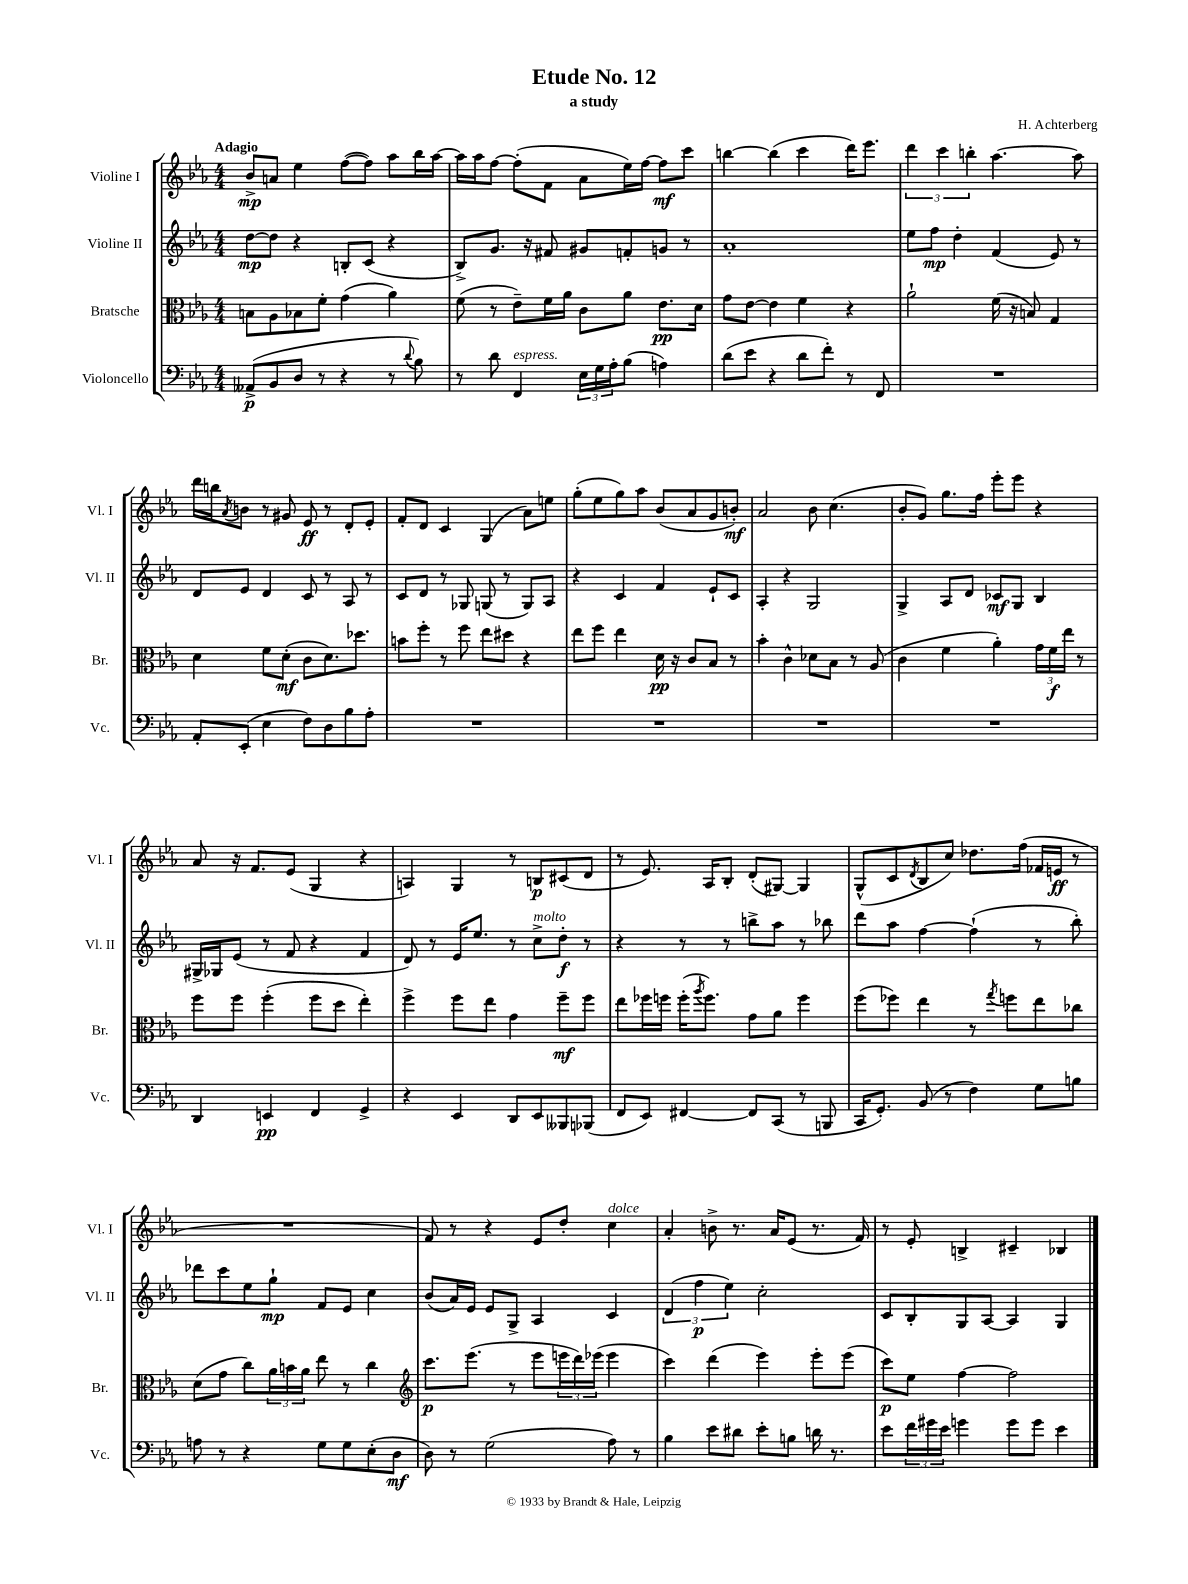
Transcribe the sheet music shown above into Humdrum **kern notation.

**kern	**dynam	**kern	**dynam	**kern	**dynam	**kern	**dynam
*part4	*part4	*part3	*part3	*part2	*part2	*part1	*part1
*staff4	*staff4	*staff3	*staff3	*staff2	*staff2	*staff1	*staff1
*I"Violoncello	*	*I"Bratsche	*	*I"Violine II	*	*I"Violine I	*
*I'Vc.	*	*I'Br.	*	*I'Vl. II	*	*I'Vl. I	*
*clefF4	*	*clefC3	*	*clefG2	*	*clefG2	*
*k[b-e-a-]	*	*k[b-e-a-]	*	*k[b-e-a-]	*	*k[b-e-a-]	*
*M4/4	*	*M4/4	*	*M4/4	*	*M4/4	*
=1	=1	=1	=1	=1	=1	=1	=1
!	!	!	!	!	!	!LO:TX:a:B:t=Adagio	!
(8AA--X^/L	p	8Bn\L	.	[8dd\L	mp	8b-^/L	mp
8BB-/	.	8A-\	.	8dd\J]	.	8an/J	.
8D/J	.	8B-X\	.	4r	.	4ee-\	.
8r	.	8f'\J	.	.	.	.	.
4r	.	(4g\	.	8Bn'/L	.	([8ff\L	.
.	.	.	.	(8c/J	.	8ff\J])	.
8r	.	4a-\)	.	4r	.	8aa-\L	.
8qqd/	.	.	.	.	.	.	.
8B-\)	.	.	.	.	.	16bb-\L	.
.	.	.	.	.	.	[16aa-\JJ	.
=2	=2	=2	=2	=2	=2	=2	=2
8r	.	(8f\	.	8B-^/L)	.	16aa-\LL]	.
.	.	.	.	.	.	16aa-\J	.
8d\	.	8r	.	8.g/J	.	[8ff\J	.
!LO:TX:a:i:t=espress.	!	!	!	!	!	!	!
4FF/	.	8e-~\L)	.	.	.	(8ff'\L]	.
.	.	.	.	16r	.	.	.
.	.	16f\L	.	8f#X/	.	8f\J	.
.	.	16a-\JJ	.	.	.	.	.
24E-\LL	.	8c\L	.	8g#X/L	.	8a-\L	.
24G\	.	.	.	.	.	.	.
24A-'\J	.	.	.	.	.	.	.
(8B-\J	.	8a-\J	.	8fn'/	.	16ee-\L)	.
.	.	.	.	.	.	[16ff\JJ	.
4An\)	.	8.e-\L	pp	8gn/J	.	8ff\L]	mf
.	.	.	.	8r	.	8ccc\J	.
.	.	16d\Jk	.	.	.	.	.
=3	=3	=3	=3	=3	=3	=3	=3
(8d\L	.	8g\L	.	1a-'	.	[4bbn\	.
8e-\J	.	[8e-\J	.	.	.	.	.
4r	.	4e-\]	.	.	.	(4bb\]	.
8d\L	.	4f\	.	.	.	4ccc\	.
8f'\J)	.	.	.	.	.	.	.
8r	.	4r	.	.	.	16ddd\KL)	.
.	.	.	.	.	.	8.eee-\J	.
8FF/	.	.	.	.	.	.	.
=4	=4	=4	=4	=4	=4	=4	=4
1r	.	2a-`\	.	8ee-\L	.	6ddd\	.
.	.	.	.	8ff\J	mp	.	.
.	.	.	.	.	.	6ccc\	.
.	.	.	.	4dd'\	.	.	.
.	.	.	.	.	.	6bbn'\	.
.	.	(16f\	.	(4f/	.	[4.aa-\	.
.	.	16r	.	.	.	.	.
.	.	8Bn/)	.	.	.	.	.
.	.	4G/	.	8e-/)	.	.	.
.	.	.	.	8r	.	8aa-\]	.
!!LO:LB:g=z
=5	=5	=5	=5	=5	=5	=5	=5
8AA-'/L	.	4d\	.	8d/L	.	16ddd\LL	.
.	.	.	.	.	.	16bbn\J	.
.	.	.	.	.	.	8qa-/	.
(8EE-'/J	.	.	.	8e-/J	.	8bn\J	.
4E-\	.	8f\L	.	4d/	.	8r	.
.	.	(8d'\J	mf	.	.	8g#X/	.
8F\L)	.	8c\L	.	8c/	.	8e-/	ff
8D\	.	8.d\)	.	8r	.	8r	.
8B-\	.	.	.	8A-/	.	8d'/L	.
.	.	8.dd-X\J	.	.	.	.	.
8A-'\J	.	.	.	8r	.	8e-'/J	.
=6	=6	=6	=6	=6	=6	=6	=6
1r	.	8bn\L	.	8c/L	.	8f'/L	.
.	.	8ff'\J	.	8d/J	.	8d/J	.
.	.	8r	.	8r	.	4c/	.
.	.	8ff\	.	8G-X/	.	.	.
.	.	8ee-\L	.	(8Gn/	.	(4G/	.
.	.	8dd#X\J	.	8r	.	.	.
.	.	4r	.	8G/L)	.	8a-\L)	.
.	.	.	.	8A-/J	.	8een\J	.
=7	=7	=7	=7	=7	=7	=7	=7
1r	.	8ee-\L	.	4r	.	(8gg'\L	.
.	.	8ff\J	.	.	.	8ee-\	.
.	.	4ee-\	.	4c/	.	8gg\)	.
.	.	.	.	.	.	8aa-\J	.
.	.	16d\	pp	4f/	.	(8b-/L	.
.	.	16r	.	.	.	.	.
.	.	8c/L	.	.	.	8a-/	.
.	.	8B-/J	.	8e-`/L	.	8g/	.
.	.	8r	.	8c/J	.	8bn'/J)	mf
=8	=8	=8	=8	=8	=8	=8	=8
1r	.	4b-'\	.	4A-'/	.	2a-/	.
.	.	4c^^\	.	4r	.	.	.
.	.	8d-X\L	.	2G/	.	8b-\	.
.	.	8B-\J	.	.	.	(4.cc\	.
.	.	8r	.	.	.	.	.
.	.	(8A-/	.	.	.	.	.
=9	=9	=9	=9	=9	=9	=9	=9
1r	.	4c\	.	4G^/	.	8b-'/L	.
.	.	.	.	.	.	8g/J)	.
.	.	4f\	.	8A-/L	.	8.gg\L	.
.	.	.	.	8d/J	.	.	.
.	.	.	.	.	.	16ff\Jk	.
.	.	4a-'\)	.	8c-X/L	mf	8eee-'\L	.
.	.	.	.	8G/J	.	8eee-\J	.
.	.	24g\LL	.	4B-/	.	4r	.
.	.	24f\	f	.	.	.	.
.	.	24ee-\JJ	.	.	.	.	.
.	.	8r	.	.	.	.	.
!!LO:LB:g=z
=10	=10	=10	=10	=10	=10	=10	=10
4DD/	.	8ff\L	.	16G#X^/LL	.	8a-/	.
.	.	.	.	16G-X/J	.	.	.
.	.	8ff\J	.	(8e-/J	.	16r	.
.	.	.	.	.	.	8.f/L	.
4EEn/	pp	(4ff'\	.	8r	.	.	.
.	.	.	.	8f/	.	(8e-/J	.
4FF/	.	8ff\L	.	4r	.	4G/	.
.	.	8dd\J	.	.	.	.	.
4GG^/	.	4ee-'\)	.	4f/	.	4r	.
=11	=11	=11	=11	=11	=11	=11	=11
4r	.	4ff^\	.	8d/)	.	4An/)	.
.	.	.	.	8r	.	.	.
4EE-/	.	8ff\L	.	16e-/KL	.	4G/	.
.	.	.	.	8.ee-/J	.	.	.
.	.	8ee-\J	.	.	.	.	.
8DD/L	.	4g\	.	8r	.	8r	.
!	!	!	!	!LO:TX:a:i:t=molto	!	!	!
8EE-/	.	.	.	8cc^\L	.	8Bn/L	p
8BBB--X/	.	8ff~\L	mf	8dd'\J	f	(8c#X/	.
(8BBB-X/J	.	8ff\J	.	8r	.	8d/J	.
=12	=12	=12	=12	=12	=12	=12	=12
8FF/L	.	8ee-\L	.	4r	.	8r	.
8EE-/J)	.	16ff-X\L	.	.	.	8.e-/)	.
.	.	16ffn\JJ	.	.	.	.	.
[4FF#X/	.	(16ff'\KL	.	8r	.	.	.
.	.	8qaa-/	.	.	.	.	.
.	.	8.ff\J)	.	.	.	16A-/KL	.
.	.	.	.	8r	.	8B-'/J	.
8FF#/L]	.	8g\L	.	8bbn^\L	.	(8d'/L	.
(8CC/J	.	8a-\J	.	8aa-\J	.	[8G#X/J)	.
8r	.	4ff\	.	8r	.	4G#/]	.
8BBBn/	.	.	.	8bb-X\	.	.	.
=13	=13	=13	=13	=13	=13	=13	=13
16CC/KL	.	(8ff\L	.	8ddd\L	.	(8G^^/L	.
8.GG'/J)	.	.	.	.	.	.	.
.	.	8ff-X\J)	.	8aa-\J	.	8c/	.
.	.	.	.	.	.	8qd/	.
(8BB-/	.	4ee-\	.	[4ff\	.	8B-/	.
8r	.	.	.	.	.	8cc/J)	.
4F\)	.	8r	.	(4ff`\]	.	8.dd-X\L	.
.	.	8qgg/	.	.	.	.	.
.	.	8ffn\L	.	.	.	.	.
.	.	.	.	.	.	(16ff\Jk	.
8G\L	.	8ee-\	.	8r	.	16f-X/LL	.
.	.	.	.	.	.	16en/JJ	ff
8Bn\J	.	8cc-X\J	.	8bb-'\)	.	8r	.
!!LO:LB:g=z
=14	=14	=14	=14	=14	=14	=14	=14
8An\	.	(8d\L	.	8ddd-X\L	.	1r	.
8r	.	8g\J	.	8ccc\	.	.	.
4r	.	8cc\L)	.	8ee-\	.	.	.
.	.	24a-\L	.	8gg`\J	mp	.	.
.	.	24bn\	.	.	.	.	.
.	.	24a-\JJ	.	.	.	.	.
8G\L	.	8ee-\	.	8f/L	.	.	.
8G\	.	8r	.	8e-/J	.	.	.
(8E-'\	.	4cc\	.	4cc\	.	.	.
8D\J	mf	.	.	.	.	.	.
=15	=15	=15	=15	=15	=15	=15	=15
*	*	*clefG2	*	*	*	*	*
8D\)	.	8.ccc\L	p	(8b-/L	.	8f/)	.
8r	.	.	.	16a-/L)	.	8r	.
.	.	(8.eee-\J	.	16e-/JJ	.	.	.
(2G\	.	.	.	8e-/L	.	4r	.
.	.	8r	.	8G^/J	.	.	.
.	.	8eee-\L	.	4A-/	.	8e-/L	.
.	.	24eeen\L	.	.	.	8dd'/J	.
.	.	24ddd\)	.	.	.	.	.
.	.	(24eee-X\JJ	.	.	.	.	.
!	!	!	!	!	!	!LO:TX:a:i:t=dolce	!
8A-\)	.	4eee-\	.	4c/	.	4cc\	.
8r	.	.	.	.	.	.	.
=16	=16	=16	=16	=16	=16	=16	=16
4B-\	.	4ccc\)	.	(6d/	.	4a-'/	.
.	.	.	.	6ff\	p	.	.
8e-\L	.	(4ddd\	.	.	.	8bn^\	.
.	.	.	.	6ee-\)	.	.	.
8d#X\J	.	.	.	.	.	8.r	.
8e-'\L	.	4eee-\)	.	2cc'\	.	.	.
.	.	.	.	.	.	16a-/KL	.
8Bn\J	.	.	.	.	.	(8e-/J	.
16dn\	.	8eee-'\L	.	.	.	8.r	.
8.r	.	.	.	.	.	.	.
.	.	(8eee-\J	.	.	.	.	.
.	.	.	.	.	.	16f/)	.
=17	=17	=17	=17	=17	=17	=17	=17
8e-\L	.	8ccc\L)	p	8c/L	.	8r	.
24f\L	.	8ee-\J	.	8B-'/	.	8e-'/	.
24g#X\	.	.	.	.	.	.	.
24e-\JJ	.	.	.	.	.	.	.
4gn\	.	[4ff\	.	8G/	.	4Bn^/	.
.	.	.	.	[8A-/J	.	.	.
8g\L	.	2ff\]	.	4A-/]	.	4c#X~/	.
8g\J	.	.	.	.	.	.	.
4e-\	.	.	.	4G/	.	4B-X/	.
==	==	==	==	==	==	==	==
*-	*-	*-	*-	*-	*-	*-	*-
